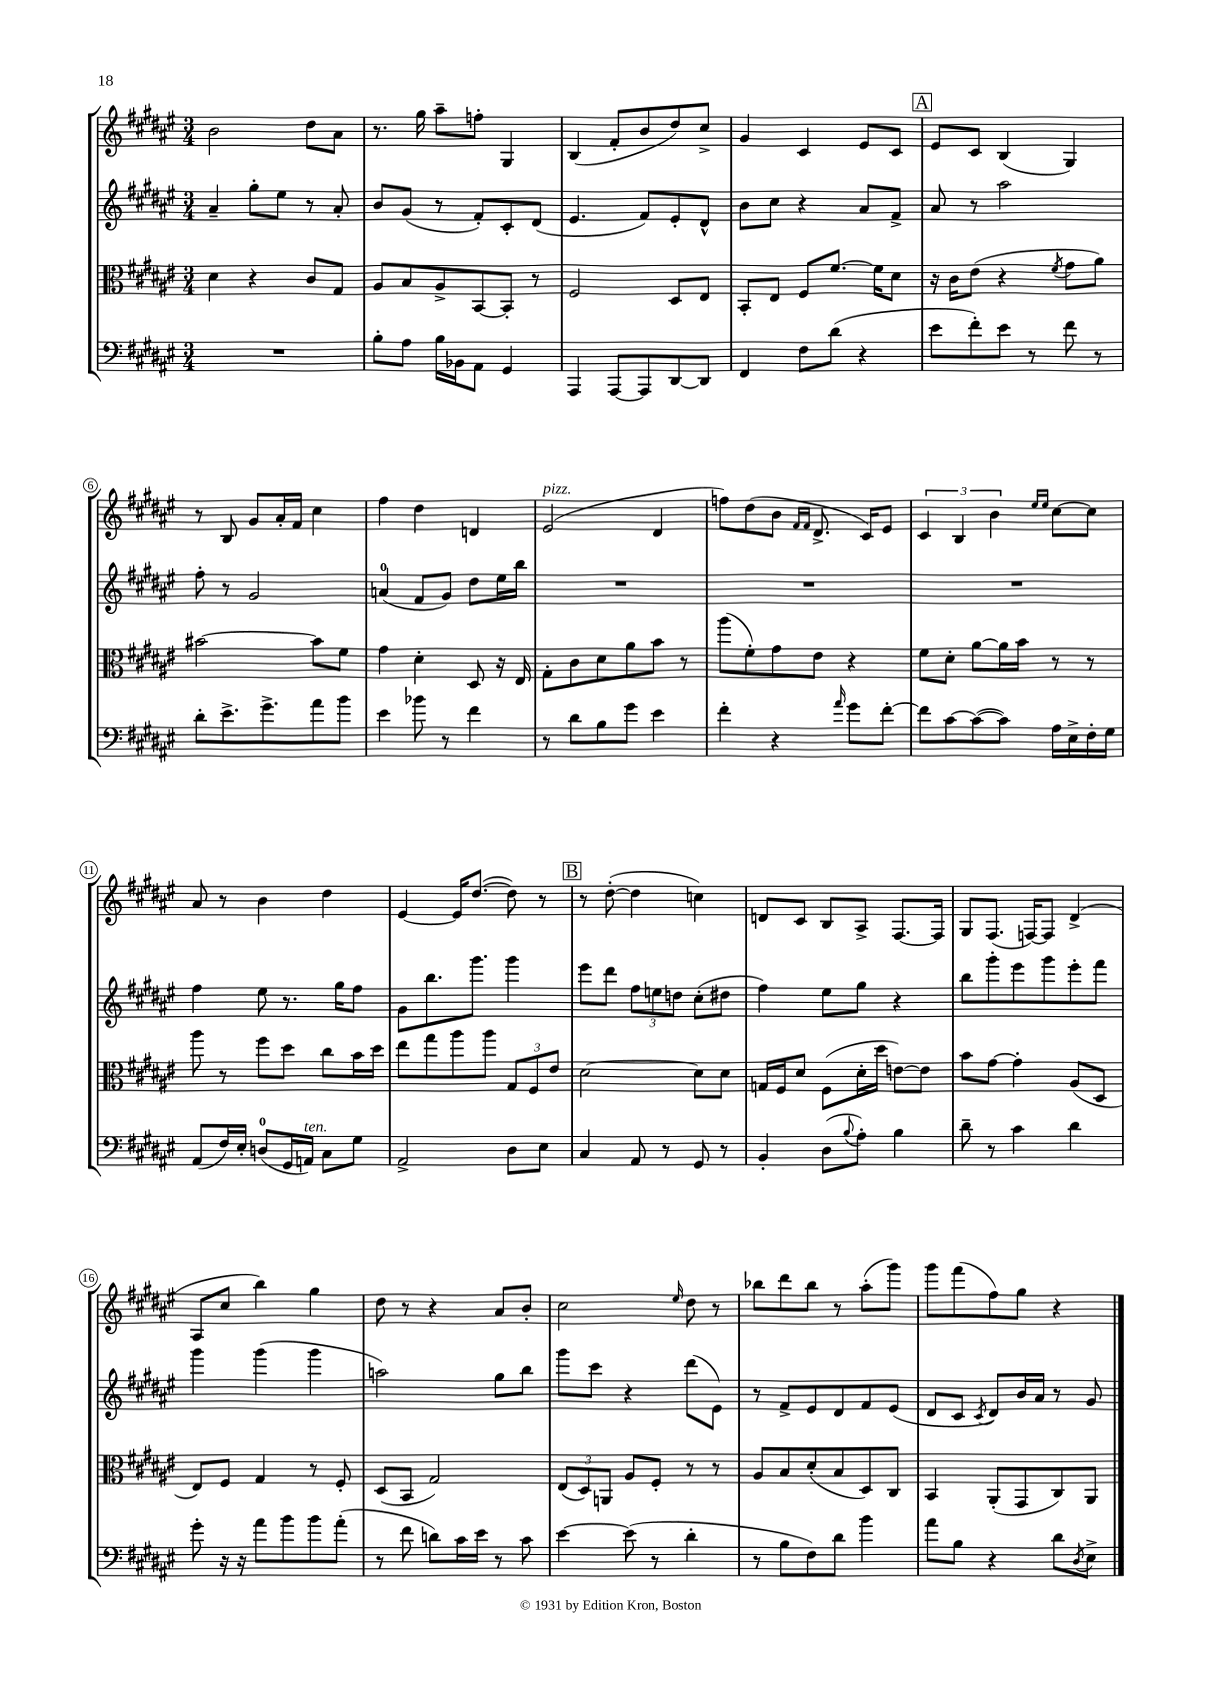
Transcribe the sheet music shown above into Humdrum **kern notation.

**kern	**kern	**kern	**kern
*staff4	*staff3	*staff2	*staff1
*clefF4	*clefC3	*clefG2	*clefG2
*k[f#c#g#d#a#e#]	*k[f#c#g#d#a#e#]	*k[f#c#g#d#a#e#]	*k[f#c#g#d#a#e#]
*M3/4	*M3/4	*M3/4	*M3/4
2.r	4d#	4a#~	2b
.	4r	8gg#'	.
.	.	8ee#	.
.	8c#	8r	8dd#
.	8G#	8a#'	8a#
=	=	=	=
8B'	8A#	8b	8.r
8A#	8B	(8g#	.
.	.	.	16gg#
16B	8A#^	8r	8aa#~
16BB-	.	.	.
8AA#	[8BB	8f#')	8ff'
4GG#	8BB']	8c#'	4G#
.	8r	(8d#	.
=	=	=	=
4AAA#	2F#	4.e#	(4B
[8AAA#	.	.	8f#'
8AAA#]	.	8f#)	8b
[8DD#	8D#	8e#'	8dd#)
8DD#]	8E#	8d#^^	8cc#^
=	=	=	=
4FF#	8BB'	8b	4g#
.	8E#	8cc#	.
8F#	8F#	4r	4c#
(8d#	[8.f#	.	.
4r	.	8a#	8e#
.	16f#]	.	.
.	8d#	8f#^	8c#
=	=	=	=
8e#	16r	8a#	8e#
.	16c#	.	.
8f#')	(8e#	8r	8c#
8e#	4r	2aa#	(4B
8r	.	.	.
.	8qf#	.	.
8f#	8g#	.	4G#)
8r	8a#)	.	.
=	=	=	=
8d#'	[2b#	8ff#'	8r
8.e#^	.	8r	8B
.	.	2g#	8g#
8.g#^	.	.	.
.	.	.	16a#'
.	.	.	16f#
8a#	8b#]	.	4cc#
8b	8f#	.	.
=	=	=	=
4e#	4g#	(4a	4ff#
8b-	4d#'	8f#	4dd#
8r	.	8g#)	.
4f#	8D#	8dd#	4d
.	16r	16ee#	.
.	16E#	16bb	.
=	=	=	=
8r	8G#'	2.r	(2e#
8d#	8c#	.	.
8B	8d#	.	.
8g#	8a#	.	.
4e#	8b	.	4d#
.	8r	.	.
=	=	=	=
4f#'	(8aa#	2.r	8ff)
.	8f#')	.	(8dd#
4r	8g#	.	8b
.	.	.	16qqf#
.	.	.	16qqf#
.	8e#	.	8.d#^
16qqa#	.	.	.
8g#	4r	.	.
.	.	.	16c#)
[8f#'	.	.	8e#
=	=	=	=
8f#]	8f#	2.r	6c#
[8c#	8d#'	.	.
.	.	.	6B
(8c#_	[8a#	.	.
.	.	.	6b
8c#])	16a#]	.	.
.	16b	.	.
.	.	.	16qqee#
.	.	.	16qqee#
16A#	8r	.	[8cc#
16E#^	.	.	.
16F#'	8r	.	8cc#]
16G#	.	.	.
=	=	=	=
(8AA#	8aa#	4ff#	8a#
16F#)	8r	.	8r
16E#'	.	.	.
(8D	8ff#	8ee#	4b
16GG#	8dd#	8.r	.
16AA)	.	.	.
8C#	8cc#	.	4dd#
.	.	16gg#	.
8G#	16b	8ff#	.
.	16dd#	.	.
=	=	=	=
2AA#^	8ee#	8g#	[4e#
.	8gg#	8.bb	.
.	8aa#	.	16e#]
.	.	8.ggg#	([8.dd#
.	8aa#	.	.
8D#	12G#	4ggg#	8dd#])
.	12F#	.	.
8E#	.	.	8r
.	12e#	.	.
=	=	=	=
4C#	[2d#	8eee#	8r
.	.	8ddd#	([8dd#'
8AA#	.	12ff#	4dd#]
.	.	12ee	.
8r	.	.	.
.	.	12dd	.
8GG#	8d#]	(8cc#'	4cc)
8r	8d#	8dd#	.
=	=	=	=
4BB'	16G	4ff#)	8d
.	16F#	.	.
.	8d#	.	8c#
(8D#	(8F#	8ee#	8B
8qqB	.	.	.
8A#')	16d#'	8gg#	8A#^
.	16dd#	.	.
4B	[8e)	4r	[8.F#
.	8e]	.	.
.	.	.	16F#]
=	=	=	=
8d#~	8b	8bb	8G#
8r	[8g#	8ggg#'	(8.F#
4c#	4g#']	8eee#	.
.	.	.	[16F)
.	.	8ggg#	8F]
4d#	(8A#	8eee#'	(4d#^
.	8D#	8fff#	.
=	=	=	=
8g#'	8E#)	4ggg#	8A#
16r	8F#	.	8cc#
16r	.	.	.
8a#	4G#	(4ggg#	4bb)
8b	.	.	.
8b	8r	4ggg#	4gg#
(8a#'	8F#'	.	.
=	=	=	=
8r	(8D#	2aa)	8dd#
8f#	8BB	.	8r
8d)	2G#)	.	4r
16c#	.	.	.
16e#	.	.	.
8r	.	8gg#	8a#
8c#	.	8bb	8b'
=	=	=	=
[4e#	(12E#	8ggg#	2cc#
.	12D#)	.	.
.	.	8ccc#	.
.	12AA	.	.
(8e#]	8A#	4r	.
8r	8F#'	.	.
.	.	.	16qqee#
4d#'	8r	(8ddd#	8dd#
.	8r	8e#)	8r
=	=	=	=
8r	8A#	8r	8bb-
8B	8B	8f#^	8ddd#
8F#)	(8d#'	8e#	8bb-
8d#	8B	8d#	8r
4b	8D#)	8f#	(8aa#'
.	8C#	(8e#	8ggg#)
=	=	=	=
8a#	4BB	8d#	8ggg#
8B	.	8c#	(8fff#
.	.	8qc#	.
4r	(8AA#'	8d#)	8ff#)
.	8GG#	16b	8gg#
.	.	16a#	.
8d#	8C#)	8r	4r
8qD#	.	.	.
8E#^	8AA#	8g#	.
==	==	==	==
*-	*-	*-	*-
